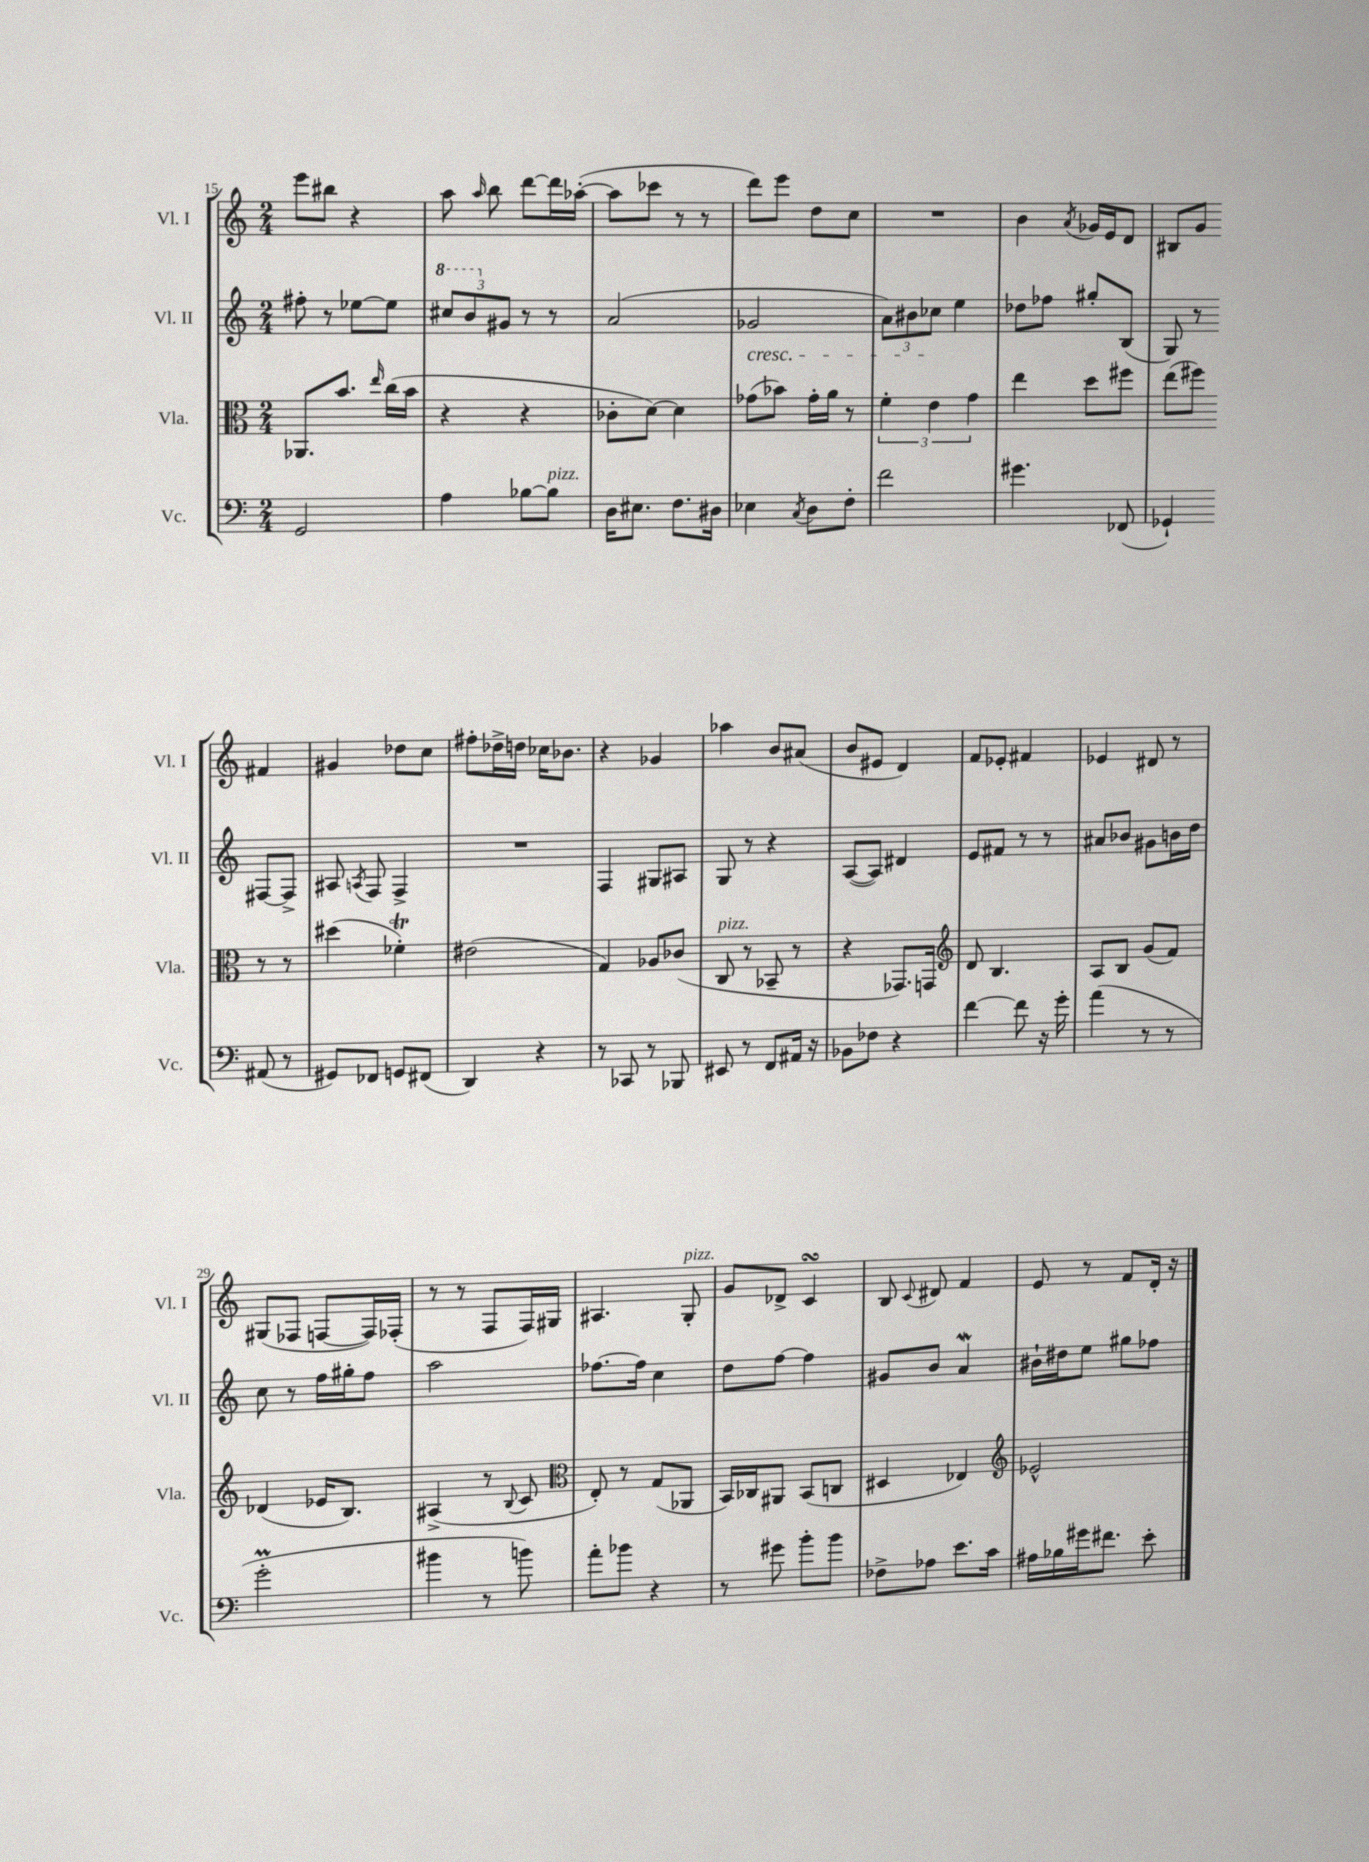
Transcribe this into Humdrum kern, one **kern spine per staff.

**kern	**kern	**kern	**kern
*part4	*part3	*part2	*part1
*staff4	*staff3	*staff2	*staff1
*I"Vc.	*I"Vla.	*I"Vl. II	*I"Vl. I
*I'Vc.	*I'Vla.	*I'Vl. II	*I'Vl. I
*clefF4	*clefC3	*clefG2	*clefG2
*k[]	*k[]	*k[]	*k[]
*M2/4	*M2/4	*M2/4	*M2/4
=15	=15	=15	=15
2GG/	8.AA-X/L	8ff#X'\	8eee\L
.	.	8r	8bb#X\J
.	8.b/J	.	.
.	.	[8ee-X\L	4r
.	16qqee/	.	.
.	(16cc\LL	8ee-\J]	.
.	16b\JJ	.	.
=16	=16	=16	=16
*	*	*8va	*
4A\	4r	12ccc#X/L	8aa\
.	.	12bb/	.
.	.	.	16qqaa/
.	.	.	8bb\
*	*	*X8va	*
.	.	12g#X/J	.
[8B-X\L	4r	8r	[8ddd\L
!LO:TX:a:i:t=pizz.	!	!	!
8B-\J]	.	8r	16ddd\L]
.	.	.	([16aa-X'\JJ
=17	=17	=17	=17
16D\KL	8c-X'\L	(2a/	8aa-\L]
8.E#X\J	.	.	.
.	[8d\J)	.	8ccc-X\J
8.F\L	4d\]	.	8r
.	.	.	8r
16D#X\Jk	.	.	.
=18	=18	=18	=18
!	!	!LO:TX:b:i:t=cresc.	!
4E-X\	(8g-X\L	2g-X/	8ddd\L)
.	8b-X\J)	.	8eee\J
8qC/	.	.	.
8D\L	16g-'\LL	.	8dd\L
.	16a\JJ	.	.
8F'\J	8r	.	8cc\J
=19	=19	=19	=19
2f\	6f'\	12a\L)	2r
.	.	12b#X\	.
.	6e\	12cc-X\J	.
.	.	4ee\	.
.	6g\	.	.
=20	=20	=20	=20
4.g#X\	4ee\	8dd-X\L	4b\
.	.	8ff-X\J	.
.	.	.	8qa/
.	8dd\L	8gg#X'/L	16g-X/LL
.	.	.	16e/J
(8FF-X/	8ff#X\J	(8B/J	8d/J
=21	=21	=21	=21
4GG-X`/)	(8ee\L	8G/)	8B#X/L
.	8ff#X\J)	8r	8g/J
(8AA#X/	8r	[8F#X/L	4f#X/
8r	8r	8F#^/J]	.
!!LO:LB:g=z
=22	=22	=22	=22
8GG#X/L)	(4dd#X\	8A#X/	4g#X/
.	.	8qAn/	.
8FF-X/J	.	8F/	.
8GGn/L	4f-XT'\)	4F^/	8dd-X\L
(8FF#X/J	.	.	8cc\J
=23	=23	=23	=23
4DD/)	(2e#X\	2r	8ff#X'\L
.	.	.	16dd-X^\L
.	.	.	16ddn\JJ
4r	.	.	16cc-X\KL
.	.	.	8.b-X\J
=24	=24	=24	=24
8r	4G/)	4F/	4r
8CC-X/	.	.	.
8r	8A-X/L	8G#X/L	4g-X/
8BBB-X/	(8c-X/J	8A#X/J	.
=25	=25	=25	=25
!	!LO:TX:a:i:t=pizz.	!	!
8EE#X/	8C/	8G/	4aa-X\
8r	8r	8r	.
8FF/L	8BB-X~/	4r	8b/L
16AA#X/Jk	8r	.	(8a#X/J
16r	.	.	.
=26	=26	=26	=26
8BB-X\L	4r	([8A/L	8b/L
8F-X\J	.	8A/J])	8e#X/J
4r	8.GG-X/L)	4d#X/	4d/)
.	16GGn/Jk	.	.
=27	=27	=27	=27
*	*clefG2	*	*
[4f\	8d/	8e/L	8f/L
.	4.B/	8f#X/J	8e-X'/J
8f\]	.	8r	4f#X/
16r	.	8r	.
16g'\	.	.	.
=28	=28	=28	=28
(4a\	8A/L	8a#X/L	4e-X/
.	8B/J	8b-X/J	.
8r	(8g/L	8g#X\L	8d#X/
8r	8f/J)	16bn\L	8r
.	.	16dd\JJ	.
!!LO:LB:g=z
=29	=29	=29	=29
2gM'\	(4d-X/	8cc\	(8G#X/L
.	.	8r	8F-X/J
.	16e-X/KL	16ff\LL	[8Fn/L
.	8.B/J)	16gg#X'\J	.
.	.	8ff\J	16F/L])
.	.	.	(16F-X'/JJ
=30	=30	=30	=30
4b#X\	(4A#X^/	2aa\	8r
.	.	.	8r
8r	8r	.	8F/L
.	8qqB/	.	.
8bn\)	8c/	.	16F/L)
.	.	.	16G#X/JJ
=31	=31	=31	=31
*	*clefC3	*	*
8a'\L	8E'/)	[8.ff-X\L	4.A#X/
8b-X\J	8r	.	.
.	.	16ff-\Jk]	.
4r	(8G/L	4cc\	.
!	!	!	!LO:TX:a:i:t=pizz.
.	8AA-X/J	.	8G'/
=32	=32	=32	=32
8r	16BB/LL)	8dd\L	8g/L
.	16C-X/J	.	.
8g#X\	8AA#X/J	[8ff\J	8d-X^/J
8b'\L	(8BB/L	4ff\]	4csSSs/
8b\J	8Cn/J	.	.
=33	=33	=33	=33
8F-X^\L	4D#X/	8g#X/L	8B/
.	.	.	8qqc/
8A-X\J	.	8b/J	8d#X/
8.e\L	4E-X/)	4aW/	4f/
16c\Jk	.	.	.
=34	=34	=34	=34
*	*clefG2	*	*
16A#X\LL	2e-X^^/	16b#X`\LL	8e/
16B-X\	.	16dd#X\J	.
16g#X\J	.	8ee\J	8r
8.f#X\J	.	.	.
.	.	8gg#X\L	8f/L
8e'\	.	8ff-X\J	16d'/Jk
.	.	.	16r
==	==	==	==
*-	*-	*-	*-
